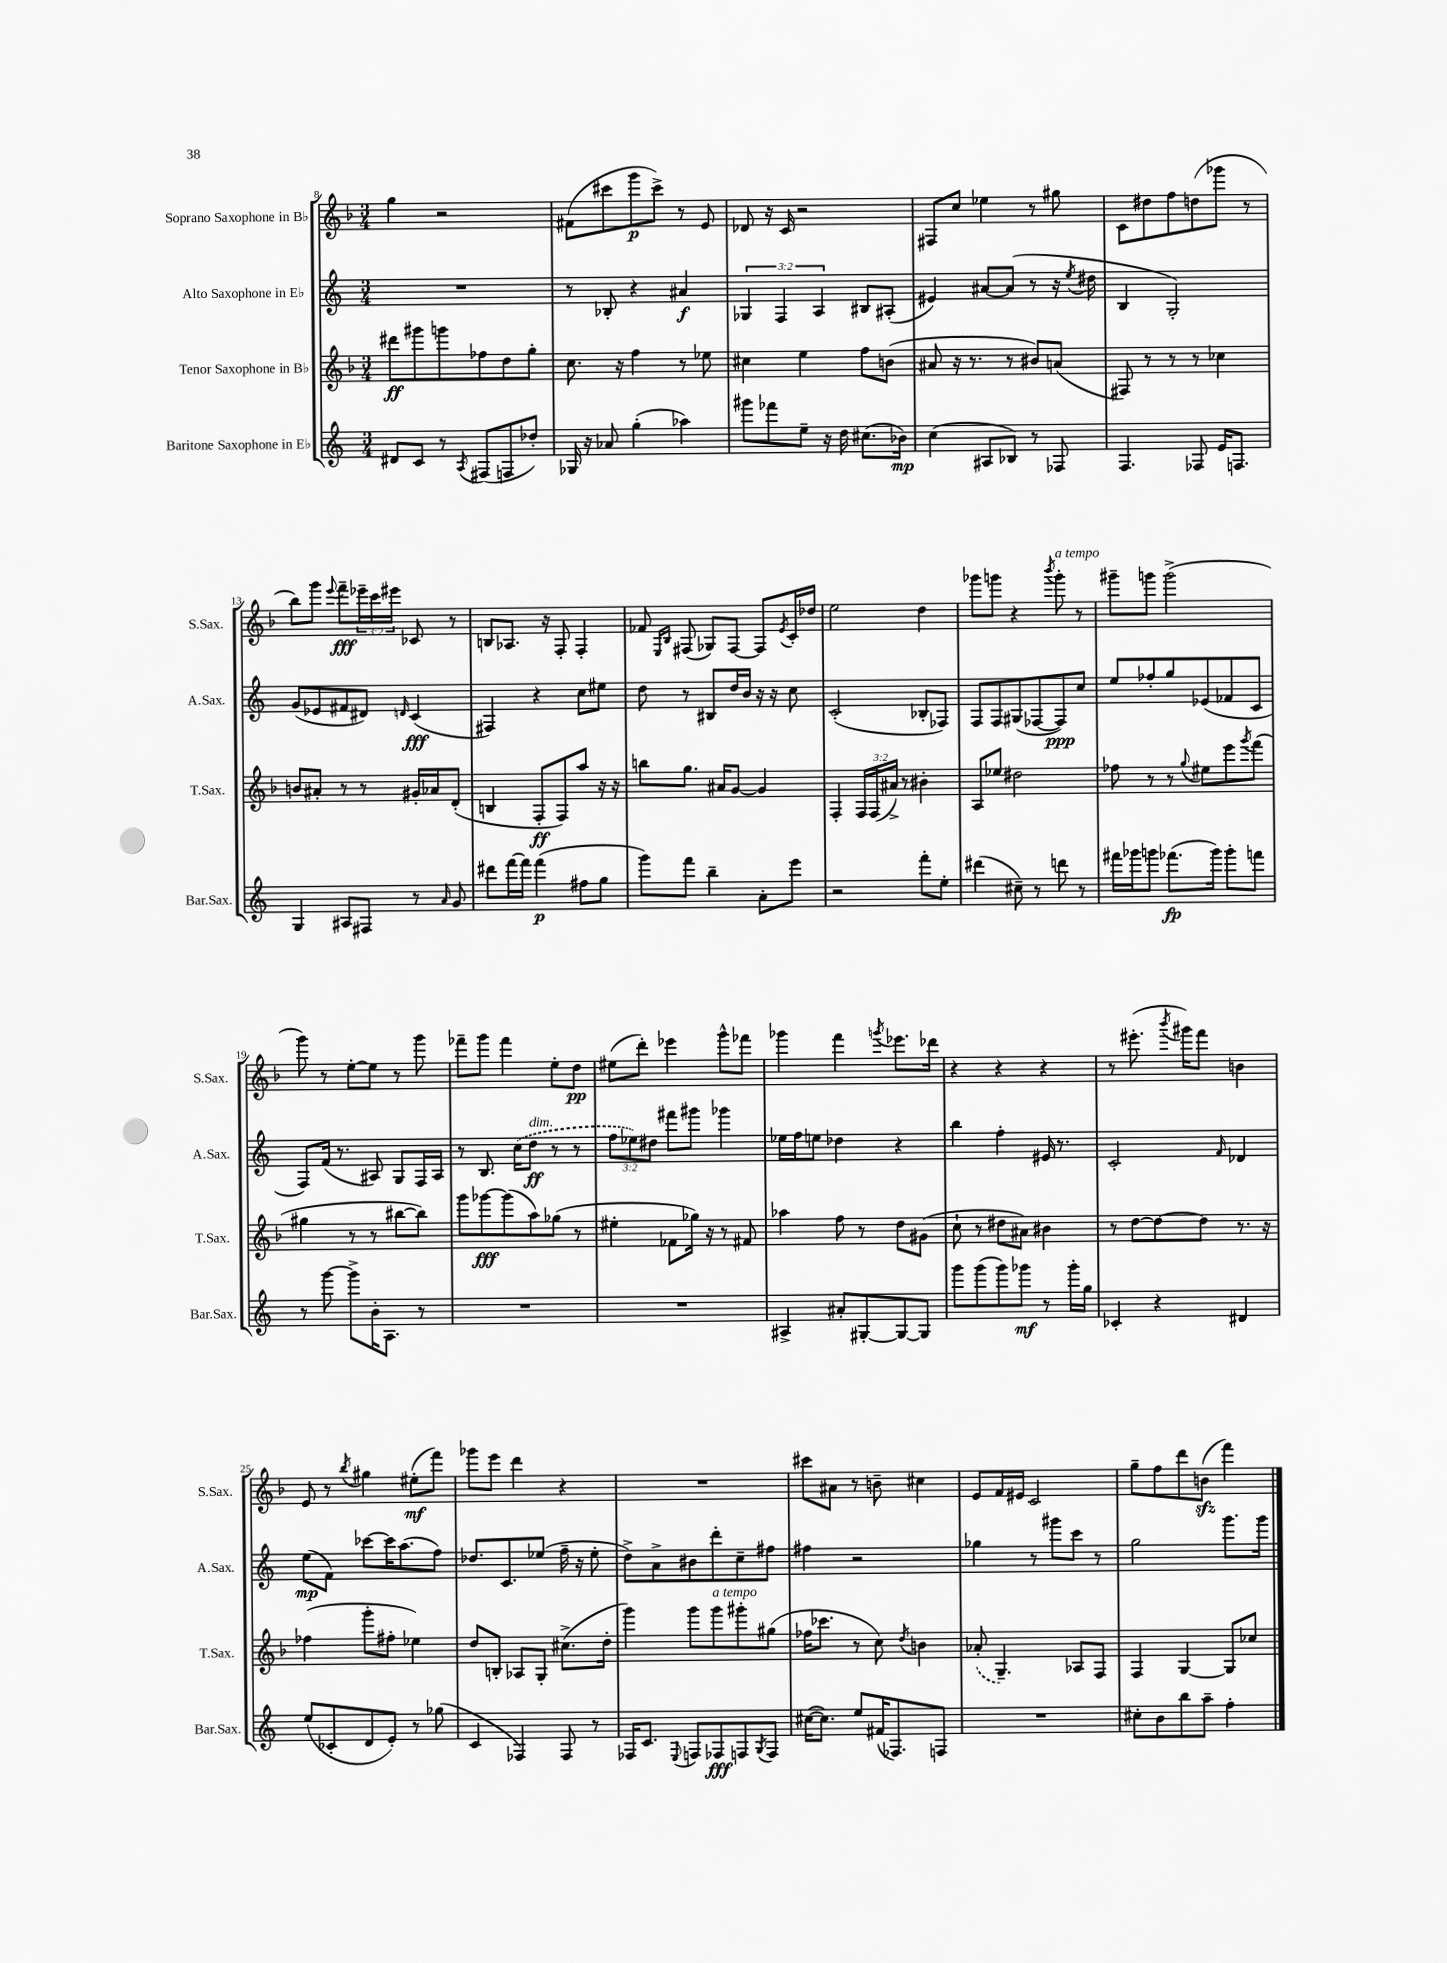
<<
\new StaffGroup <<
\new Staff = "s0" \with { instrumentName = "Soprano Saxophone in Bb" shortInstrumentName = "S.Sax." } {
    \clef treble \key f \major \numericTimeSignature \time 3/4 \override Staff.TupletNumber.text = #tuplet-number::calc-fraction-text
    g''4 r2 |
    fis'8( cis'''8 g'''8\p cis'''8->) r8 e'8 |
    des'8 r16 c'16 r2 |
    fis8 c''8 ees''4 r8 gis''8 |
    c'8 dis''8 f''8 d''8( ges'''8 r8 |
    bes''8) g'''8 \appoggiatura { e'''8 } f'''8--\fff \tuplet 3/2 { ees'''16-- c'''16 eis'''16 } ces'8 r8 |
    b8 aes8. r16 f8-. f4-. |
    fes'8 \grace { e16 bes16 } fis8( ges8) fis8~ fis8 \acciaccatura { e'8 } c'16-. des''16 |
    e''2 d''4 |
    ges'''8 g'''8 r4 \acciaccatura { bes'''8 } g'''8-.^\markup { \italic "a tempo" } r8 |
    gis'''8-- g'''8 g'''2->( |
    g'''8) r8 e''8~-. e''8 r8 g'''8 |
    fes'''8-- g'''8 fes'''4 e''8-. d''8\pp |
    eis''8( d'''8-.) ees'''4 g'''8-^ fes'''8 |
    ges'''4 f'''4 \acciaccatura { g'''8 } ees'''8. des'''16 |
    r4 r4 r4 |
    r8 eis'''8.-.( \acciaccatura { bes'''8 } gis'''16) f'''8 b'4 |
    e'8 r8 \acciaccatura { bes''8 } gis''4 eis''8-.\mf( f'''8) |
    ges'''8 e'''8 d'''4 r4 |
    R2. |
    cis'''8 ais'8 r8 b'8-- cis''4 |
    e'8 f'16 eis'16 c'2 |
    g''8-- f''8 d'''8 b'8\sfz( f'''4) \bar "|." |
}
\new Staff = "s1" \with { instrumentName = "Alto Saxophone in Eb" shortInstrumentName = "A.Sax." } {
    \clef treble \key c \major \numericTimeSignature \time 3/4 \override Staff.TupletNumber.text = #tuplet-number::calc-fraction-text
    R2. |
    r8 bes8-. r4 ais'4\f |
    \tuplet 3/2 { ges4 f4 a4 } bis8 ais8-.( |
    eis'4) ais'8~ ais'8( r8 r16 \acciaccatura { e''8 } dis''16 |
    b4 g2-.) |
    g'8( ees'8 fis'8 dis'8) \grace { d'16 } c'4\fff( |
    fis4) r4 c''8 eis''8 |
    d''8 r8 bis8 d''16 b'16 r16 r16 c''8 |
    c'2-.( bes8-. fes8) |
    f8 f8 gis8( fes8~ fes8\ppp) c''8 |
    e''8 fes''8-. g''8 ees'8( fes'8 c'8 |
    f8) f'16( r8. ais8) g8 f16 ais16 |
    r8 b8. \once \slurDashed c''16( d''8\ff^\markup { \italic "dim." } r8 r8 |
    \tuplet 3/2 { f''8 ees''8) dis''8 } fis'''8 gis'''8 ges'''4 |
    ees''16 f''16 e''8 des''4 r4 |
    b''4 f''4-. eis'16 r8. |
    c'2-. \grace { f'16 } des'4 |
    e''8\mp( f'8) ces'''8~ ces'''16 a''8.( f''8) |
    des''8. c'8. ees''8( f''16-- r16 ees''8-. |
    d''8->) a'8-> bis'8 d'''8-. c''8-- fis''8 |
    fis''4 r2 |
    ges''4 r8 gis'''8 c'''8 r8 |
    g''2 g'''8. g'''16 \bar "|." |
}
\new Staff = "s2" \with { instrumentName = "Tenor Saxophone in Bb" shortInstrumentName = "T.Sax." } {
    \clef treble \key f \major \numericTimeSignature \time 3/4 \override Staff.TupletNumber.text = #tuplet-number::calc-fraction-text
    dis'''8\ff gis'''8 g'''8 fes''8 d''8 g''8-. |
    c''8. r16 f''4 r8 ees''8 |
    cis''4 e''4 f''8 b'8( |
    ais'8 r16 r8. r8 bis'8) a'8( |
    fis8) r8 r8 r8 ces''4 |
    b'8 ais'8-. r8 r8 gis'16-. aes'16 d'8-.( |
    b4 f8-.\ff f8) a''8 r16 r16 |
    b''8 g''8. ais'16 g'8~ g'4 |
    f4-. \tuplet 3/2 { f16 f16( ais'16->) } r8 bis'4-. |
    a8 ees''8 dis''2 |
    fes''8 r8 r8 \appoggiatura { g''8 } eis''8 e'''8 \acciaccatura { g'''8 } f'''8( |
    gis''4 r8 r8 bis''8~ bis''8) |
    g'''8 ges'''8~\fff ges'''8( a''8) ges''8( r8 |
    eis''4-. fes'8 ges''16) r16 r8 fis'8 |
    aes''4 f''8 r8 d''8 gis'8( |
    c''8-! r8 dis''8 ais'8) bis'4 |
    r8 d''8~ d''8~ d''8 r8. r16 |
    fes''4( g'''8-. fis''8-. ees''4) |
    d''8 b8-. aes8 g8-. cis''8.->( d''16-. |
    g'''4) g'''8 g'''8^\markup { \italic "a tempo" } gis'''8-. gis''8( |
    fes''16 ces'''8. r8 c''8) \acciaccatura { d''8 } b'4 |
    \once \slurDashed aes'8-.( g4.--) aes8 f8 |
    f4 g4~ g8 ces''8 \bar "|." |
}
\new Staff = "s3" \with { instrumentName = "Baritone Saxophone in Eb" shortInstrumentName = "Bar.Sax." } {
    \clef treble \key c \major \numericTimeSignature \time 3/4
    dis'8 c'8 r8 \acciaccatura { a8 } fis8( f8 des''8-.) |
    ges16 r16 aes'8 g''4-.( aes''4) |
    gis'''8 fes'''8 e''8-- r16 d''16 cis''8.( bes'16\mp) |
    c''4( ais8 bes8) r8 fes8 |
    f4. fes8 e'16 f8. |
    g4 ais8 fis8 r8 \grace { a'16 } g'8 |
    dis'''8 f'''16~ f'''16 f'''4\p( fis''8 g''8 |
    g'''8) f'''8 b''4-- a'8-. e'''8 |
    r2 f'''8-. e''8-. |
    dis'''4( cis''8--) r8 d'''8 r8 |
    fis'''16 ges'''16 g'''8 fes'''8.\fp( g'''16) g'''8-. f'''8 |
    r8 g'''8~ g'''8-> b'16-. a8. r8 |
    R2. |
    R2. |
    ais4-> ais'8-. gis8~-. gis8~ gis8 |
    g'''8 g'''8( g'''8) ges'''8\mf r8 ges'''16-. g''16 |
    ces'4-. r4 dis'4 |
    e''8( ces'8-. d'8 e'8-.) r8 ges''8( |
    c'4 fes4) fes8 r8 |
    fes16 c'8. \appoggiatura { e8 } f8 fes8\fff f8 \acciaccatura { g8 } f8 |
    cis''16~( cis''8.) e''8 fis'16( fes8.) f8 |
    R2. |
    cis''8-. b'8 b''8 a''8-- f''4-. \bar "|." |
}
>>
>>
\layout { \context { \Score currentBarNumber = #8 } }
